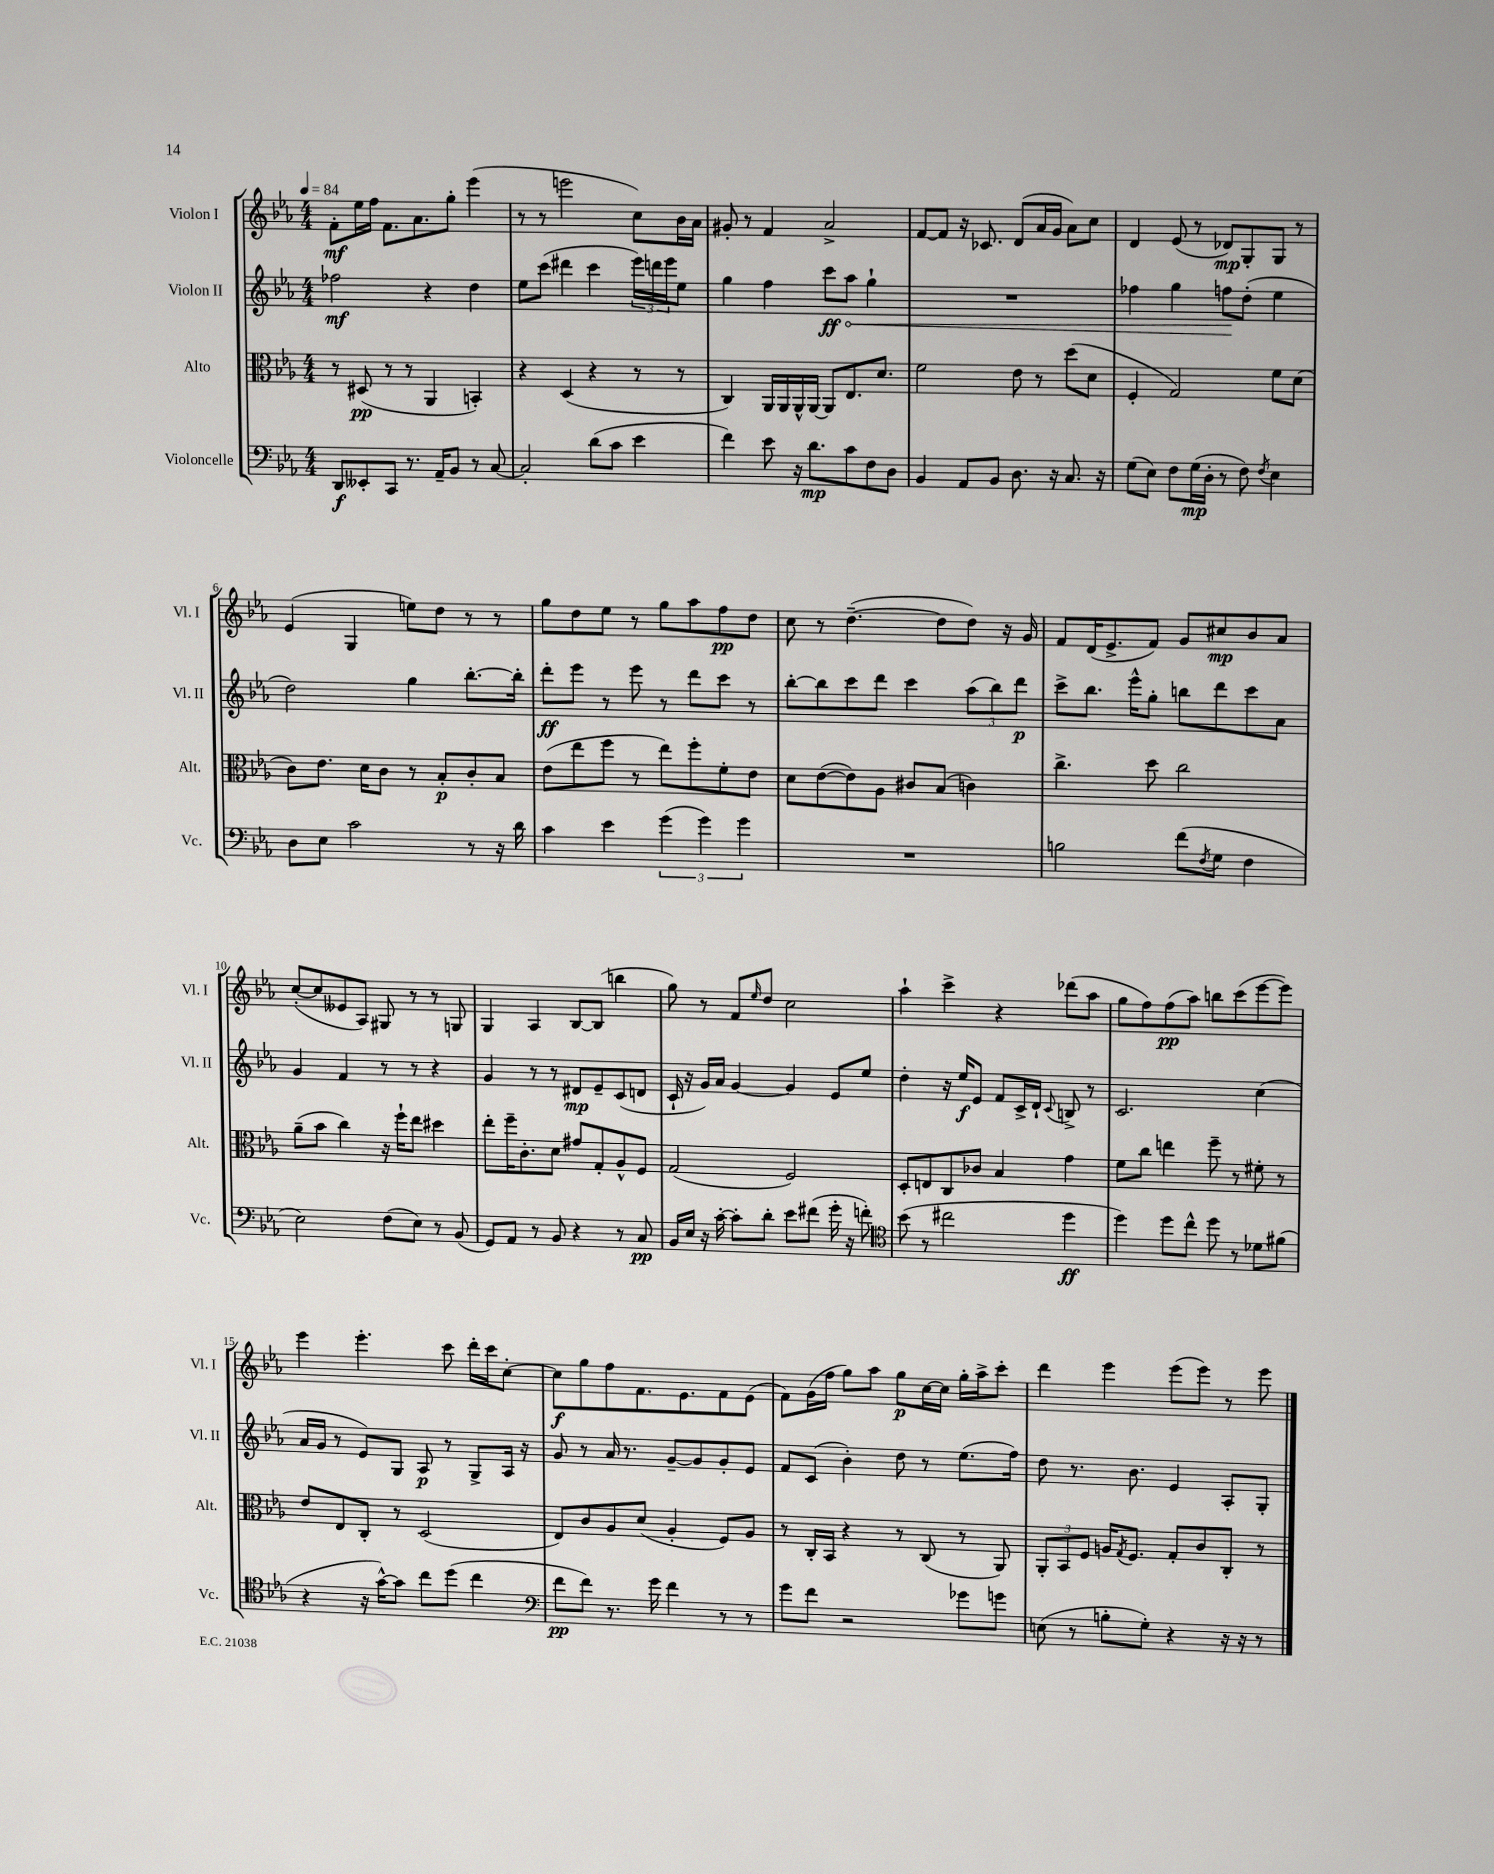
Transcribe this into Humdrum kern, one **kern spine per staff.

**kern	**kern	**kern	**kern
*staff4	*staff3	*staff2	*staff1
*clefF4	*clefC3	*clefG2	*clefG2
*k[b-e-a-]	*k[b-e-a-]	*k[b-e-a-]	*k[b-e-a-]
*M4/4	*M4/4	*M4/4	*M4/4
*MM84	*MM84	*MM84	*MM84
8DD	8r	2ff-	8f'
8EE--'	(8D#	.	16ee-
.	.	.	16ff
8CC	8r	.	8.f
8.r	8r	.	.
.	.	.	8.a-
.	4AA-	4r	.
16AA-~	.	.	.
8BB-	.	.	8gg'
8r	4BB')	4dd	(4eee-
[8C	.	.	.
=	=	=	=
2C']	4r	8ee-	8r
.	.	(8ccc	8r
.	(4D	4ddd#	2eee
(8d	4r	4ccc	.
8c	.	.	.
4e-	8r	24eee-)	8cc)
.	.	24ddd	.
.	.	24eee-	.
.	8r	8ee-	16b-
.	.	.	16a-
=	=	=	=
4f)	4C)	4gg	8g#'
.	.	.	8r
8e-	16AA-	4ff	4f
.	16AA-	.	.
16r	16AA-^^	.	.
8.d	[16AA-	.	.
.	8AA-]	8ccc	2a-^
8c	8.E-	8aa-	.
8F	.	4gg`	.
.	8.d	.	.
8D	.	.	.
=	=	=	=
4BB-	2f	1r	[8f
.	.	.	8f]
8AA-	.	.	16r
.	.	.	8.c-
8BB-	.	.	.
8.D	8e-	.	(8d
.	8r	.	16a-
16r	.	.	16g
8.C	(8dd	.	8a-)
.	8d	.	8cc
16r	.	.	.
=	=	=	=
(8G	4F'	4ff-	4d
8E-)	.	.	.
8F	2G)	4gg	(8e-
(16G	.	.	8r
16D'	.	.	.
8r	.	8ff	8d-)
8F)	.	(8dd'	8G'
8qF	.	.	.
4E-	8f	4ee-	8G
.	(8d	.	8r
=	=	=	=
8D	8c)	2dd)	(4e-
8E-	8.e-	.	.
2c	.	.	4G
.	16d	.	.
.	8c	.	.
.	8r	4gg	8ee)
.	8B-'	.	8dd
8r	8c'	[8.bb-'	8r
16r	8B-	.	8r
16d	.	16bb-']	.
=	=	=	=
4c	(8e-	8ddd'	8gg
.	8ee-	8eee-	8dd
4e-	8ff	8r	8ee-
.	8r	8eee-	8r
(6g	8ee-)	8r	8gg
.	8ff'	8ddd	8aa-
6g)	.	.	.
.	8f'	8ccc	8ff
6g	.	.	.
.	8e-	8r	8dd
=	=	=	=
1r	8d	[8bb-'	8cc
.	([8e-	8bb-]	8r
.	8e-])	8ccc	([4.dd~
.	8A-	8ddd	.
.	8c#	4ccc	.
.	(8B-	.	8dd]
.	4c)	(12aa-	8dd)
.	.	12bb-)	.
.	.	.	16r
.	.	12ddd	.
.	.	.	16g
=	=	=	=
2B	4.cc^	8ccc^	8f
.	.	8.bb-	(16d
.	.	.	8.e-^
.	.	16eee-^^	.
.	8dd	8gg'	8f)
(8f	2cc	8bb	8g
8qF	.	.	.
8G	.	8ddd	8cc#
4F	.	8ccc	8b-
.	.	8a-	8a-
=	=	=	=
2E-)	(8a-~	4g	([8cc'
.	8b-	.	8cc]
.	4cc)	4f	8e--
.	.	.	8A-)
(8F	16r	8r	8G#
.	16ff`	.	.
8E-)	8ee-	8r	8r
8r	4dd#	4r	8r
(8BB-	.	.	8G
=	=	=	=
8GG)	8ee-'	4g	4G
8AA-	16ff~	.	.
.	8.c'	.	.
8r	.	8r	4A-
8BB-	8d	8r	.
4r	8g#	8d#	[8B-
.	8G'	8e-~	(8B-]
8r	8A-^^	(8c	4bb
8C	8F	8d	.
=	=	=	=
16BB-	(2G	16c`	8gg)
16E-	.	16r	.
16r	.	16g)	8r
[16c'	.	16a-	.
8c']	.	[4g	8f
.	.	.	16qqee-
8d'	.	.	8dd
8e-	2F)	4g]	2cc
(8f#	.	.	.
16g'	.	8e-	.
16r	.	.	.
8f')	.	8ee-	.
=	=	=	=
*clefC4	*	*	*
(8b-	8D'	4dd'	4aa-`
8r	8E	.	.
2cc#	8C	16r	4ccc^
.	.	16ee-	.
.	8c-	8e-	.
.	4B-	8f	4r
.	.	16c^	.
.	.	16d`	.
.	.	8qqc	.
4dd	4g	8B^	(8ddd-
.	.	8r	8aa-
=	=	=	=
4dd)	8f	2.c	8gg
.	8cc	.	8ff)
8dd	4ee	.	(8ff
8cc^^	.	.	8aa-)
8dd	8ff~	.	8bb
8r	8r	.	(8ccc
8d-	8f#'	(4cc	[8eee-
(8f#	8r	.	8eee-])
=	=	=	=
4r	8e-	16a-	4eee-
.	.	16g	.
.	8E-	8r	.
16r	8C'	8e-)	4.eee-'
[16g^^)	.	.	.
8g]	8r	8G	.
8cc	(2D	8A-	.
(8dd	.	8r	8ccc
4cc	.	8G^	16ddd'
.	.	.	16ccc
.	.	16A-	[8cc'
.	.	16r	.
=	=	=	=
*clefF4	*	*	*
8f	8E-)	8g	8cc]
8f)	8c	8r	8gg
8.r	8A-	16a-	8ff
.	.	8.r	.
.	(8d	.	8.f
16g	.	.	.
4f	4A-'	[8g~	.
.	.	.	8.e-
.	.	8g]	.
8r	8F)	8g'	8f
8r	8A-	8e-	(8e-
=	=	=	=
8g	8r	8f	8f)
8f	16C'	(8c	(16g
.	16BB-	.	16ff
2r	4r	4b-')	8gg)
.	.	.	8aa-
.	8r	8dd	8gg
.	(8C	8r	[16cc
.	.	.	16cc]
8g-	8r	(8.ee-	16gg'
.	.	.	16aa-^
8g	8AA-)	.	8ccc'
.	.	16ff)	.
=	=	=	=
(8E	12AA-'	8dd	4ddd
.	12BB-	.	.
8r	.	8.r	.
.	12F	.	.
8B'	16A	.	4eee-
.	8qG	.	.
.	8.F	8.b-	.
8G')	.	.	.
4r	8G'	4e-	(8eee-
.	8c	.	8eee-)
16r	8C'	8A-'	8r
16r	.	.	.
8r	8r	8G'	8eee-
==	==	==	==
*-	*-	*-	*-
